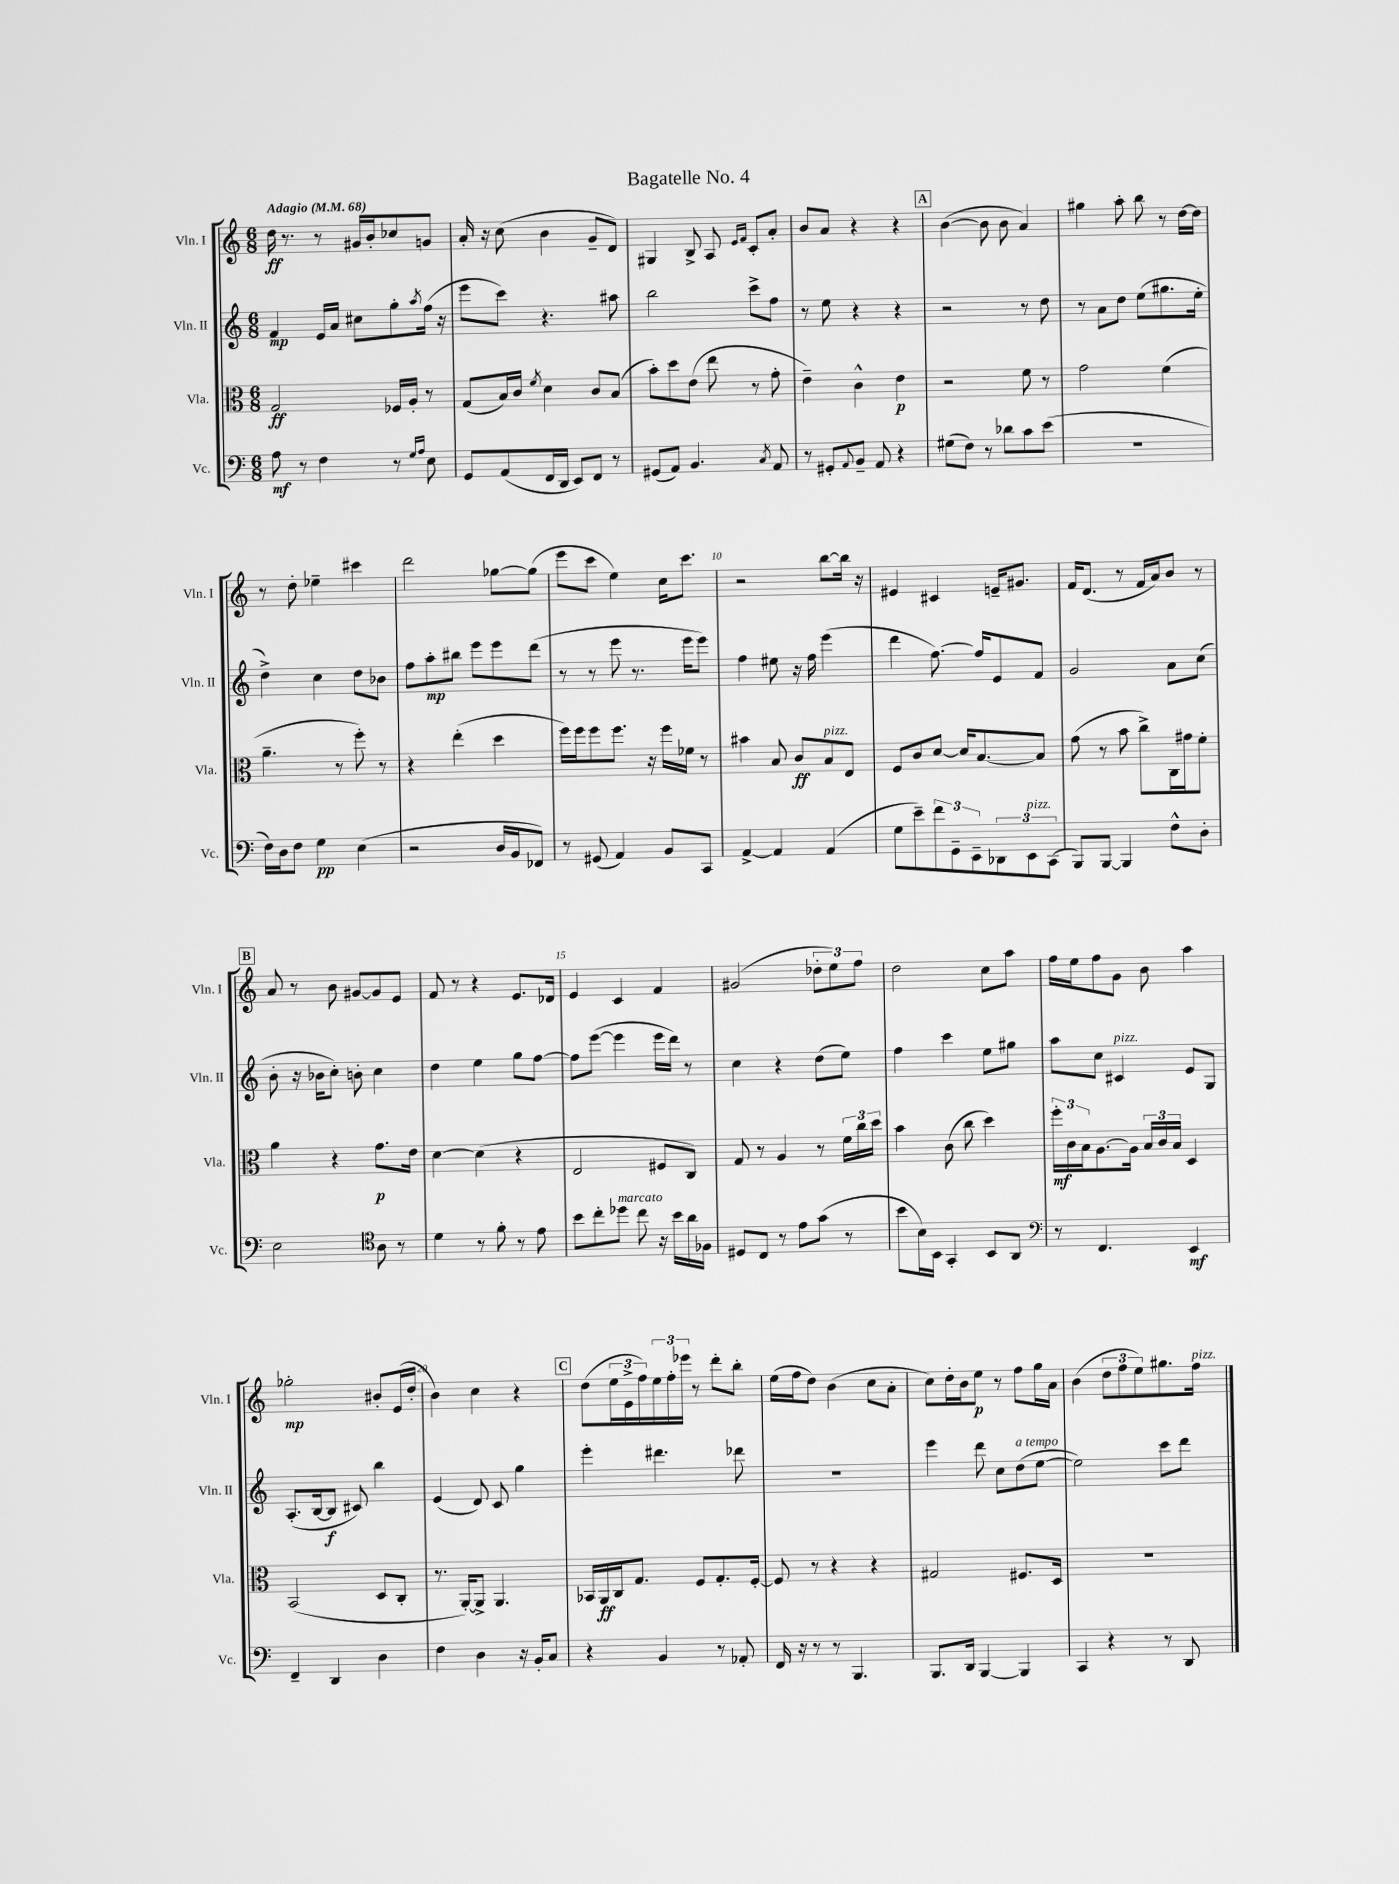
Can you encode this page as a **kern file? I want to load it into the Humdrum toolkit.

**kern	**kern	**kern	**kern
*staff4	*staff3	*staff2	*staff1
*clefF4	*clefC3	*clefG2	*clefG2
*k[]	*k[]	*k[]	*k[]
*M6/8	*M6/8	*M6/8	*M6/8
*MM68	*MM68	*MM68	*MM68
8A\	2G/	4f/	16dd\
.	.	.	8.r
8r	.	.	.
4F\	.	16e/LL	8r
.	.	16a/JJ	.
.	.	8cc#\L	16g#/LL
.	.	.	16b'/J
8r	16F-/LL	8gg'\	8cc-/
.	16A'/JJ	.	.
16qqG/LL	.	.	.
16qqA/JJ	.	8qaa/	.
8E\	8r	(16ff\Jk	8g/J
.	.	16r	.
=	=	=	=
8GG/L	(8G/L	8eee\L	16a'/
.	.	.	16r
(8AA/	16B/L)	8ccc\J)	(8cc\
.	16c/JJ	.	.
.	8qf/	.	.
16FF/L	4d\	4.r	4b\
16DD/JJ	.	.	.
8EE/L)	.	.	.
8FF/J	8c/L	.	8g~/L
8r	(8B/J	8aa#\	8d/J)
=	=	=	=
(8GG#/L	8b'\L)	2bb\	4G#/
8AA/J)	8dd\	.	.
4.BB/	(8e\J	.	8B^/
.	8ee\	.	8A/
.	.	.	16qqe/LL
.	.	.	16qqf/JJ
.	8r	8ccc^\L	8c'/L
8qC/	.	.	.
8AA/	8g'\	8ff\J	8a'/J
=	=	=	=
8r	4e~\)	8r	8b/L
8GG#'/L	.	8ee\	8a/J
8qqAA/	.	.	.
8BB~/J	4c^^\	4r	4r
8AA/	.	.	.
4r	4e\	4r	4r
=	=	=	=
(8G#\L	2r	2r	([4b\
8F\J)	.	.	.
8r	.	.	8b\]
8d-\L	.	.	8b\
8c\	8f\	8r	4a/)
(8e\J	8r	8dd\	.
=	=	=	=
2.r	2g\	8r	4gg#\
.	.	8a\L	.
.	.	8dd\J	8aa'\
.	.	(8ee\L	8bb\
.	(4f\	8.gg#\	8r
.	.	.	[16dd\LL
.	.	16ee'\Jk	16dd\]JJ
=	=	=	=
16F\LL)	4.a~\	4dd^\)	8r
16D\J	.	.	.
8F\J	.	.	8dd'\
4G\	.	4cc\	4ee-~\
.	8r	.	.
(4E\	8ff'\)	8dd\L	4ccc#\
.	8r	8b-\J	.
=	=	=	=
2r	4r	8ff\L	2ddd\
.	.	8aa'\	.
.	(4ee'\	8bb#\J	.
.	.	8eee\L	.
16D/LL	4dd\	8eee\	[8gg-\L
16BB/J	.	.	.
8FF-/J)	.	(8ddd\J	(8gg-\]J
=	=	=	=
8r	16ff\LL)	8r	8eee\L
.	16ff\J	.	.
(8GG#/	8ff\	8r	8ccc\J
4AA/)	8.ff\J	8eee\	4ee\)
.	.	8.r	.
.	16r	.	.
8BB/L	16ff\LL	.	16cc\LK
.	16f-\JJ	16eee\LK	8.ccc\J
8CC/J	8r	8eee\J)	.
=	=	=	=
[4AA^/	4b#\	4ff\	2r
4AA/]	8B/	8ee#\	.
.	8c/L	16r	.
.	.	16ff\	.
(4AA/	8B/	(4eee\	[8bb\L
.	8E/J	.	16bb\]Jk
.	.	.	16r
=	=	=	=
8G\L	8F/L	4ddd\	4e#/
8e~\)	8c/	.	.
12f\	[8d/J	[8.ff\)	4c#/
12GG~\	.	.	.
.	16d/]LK	.	.
12EE~\	.	.	.
.	[8.B/	16ff/]LK	.
12DD-\	.	8e/	16e~/LK
.	.	.	8.g#/J
12EE\	.	.	.
.	8B/]J	8f/J	.
(12CC\J	.	.	.
=	=	=	=
8BBB/L)	(8g\	2g/	16f/LK
.	.	.	(8.d/J
[8BBB/J	8r	.	.
4BBB/]	8b\	.	8r
.	8cc^\L)	.	16f/LL
.	.	.	16a/J)
8F^^\L	16C\L	8a\L	8b/J
.	16g#\J	.	.
8D'\J	8f'\J	(8cc\J	8r
=	=	=	=
2E\	4a\	8b'\	8a/
.	.	16r	8r
.	.	16b-\LK	.
.	4r	8cc'\J)	8b\
.	.	8b'\	[8g#/L
*clefC4	*	*	*
8A\	8.g\L	4cc\	8g#/]
8r	.	.	8e/J
.	16e\Jk	.	.
=	=	=	=
4d\	[4d\	4dd\	8f/
.	.	.	8r
8r	(4d\]	4ee\	4r
8f'\	.	.	.
8r	4r	8gg\L	8.e/L
8e\	.	[8ff\J	.
.	.	.	16d-/Jk
=	=	=	=
8b\L	2E/	8ff\]L	4e/
8cc'\	.	([8eee\J	.
8dd-\J	.	4eee\]	4c/
8cc\	.	.	.
16r	8F#/L	16eee\LL	4f/
16b\LL	.	16ddd\JJ)	.
16a\	8C/J)	8r	.
16F-\JJ	.	.	.
=	=	=	=
8D#/L	8G/	4cc\	(2g#/
8C/J	8r	.	.
8r	4A/	4r	.
8e\L	.	.	.
(8g\J	8r	(8dd\L	12dd-'\L
.	.	.	12ee\)
8r	24f\LL	8ee\J)	.
.	24cc\	.	12ff\J
.	24dd\JJ	.	.
=	=	=	=
8b\L	4b\	4ff\	2dd\
16B\L)	.	.	.
16BB\JJ	.	.	.
4GG'/	(8c\	4ccc\	.
.	8cc\	.	.
8BB/L	4dd\)	8ee\L	8cc\L
8AA/J	.	8gg#\J	8aa\J
=	=	=	=
*clefF4	*	*	*
8r	24ff'\LL	8aa\L	16ff\LL
.	24c\	.	.
.	.	.	16ee\J
.	24B\J	.	.
4.FF/	[8.A\	8cc\J	8ff\
.	.	4c#/	8g\J
.	16A\]Jk	.	.
.	24B/LL	.	8b\
.	24c/	.	.
.	24B/JJ	.	.
4EE/	4D/	8e/L	4aa\
.	.	8G/J	.
=	=	=	=
4FF~/	(2BB/	(8.A'/L	2gg-'\
.	.	[16B/k	.
4DD/	.	8B/]J	.
.	.	8c#/)	.
4D\	8D/L	4bb\	8b#'/L
.	8C'/J	.	(16e/L
.	.	.	16dd'/JJ
=	=	=	=
4F\	8.r	(4e/	4b\)
.	[16AA'/LK)	.	.
4D\	8AA^/]J	8d/)	4cc\
.	4.AA/	8c/	.
16r	.	4gg\	4r
16BB'/LK	.	.	.
8C/J	.	.	.
=	=	=	=
4r	16BB-/LL	4eee'\	(8dd\L
.	16AA/	.	.
.	16C/J	.	24ee\L
.	.	.	24e^\
.	8.G/J	.	.
.	.	.	24ff\)
4BB/	.	4.ddd#\	24ee\
.	.	.	24ff'\
.	.	.	24eee-\JJ
.	8F/L	.	8r
8r	8.G'/	.	8ddd'\L
8AA-'/	.	8ddd-\	8bb'\J
.	[16F'/Jk	.	.
=	=	=	=
16FF/	8F/]	2.r	(16ee\LL
16r	.	.	16ff\J
8r	8r	.	8dd\J)
8r	4r	.	(4b\
4.BBB/	.	.	.
.	4r	.	8cc\L
.	.	.	8a'\J
=	=	=	=
8.BBB/L	2G#/	4eee\	8cc\L)
.	.	.	16dd'\L
16DD/Jk	.	.	16b\J
[4BBB/	.	8ddd\	8ee\J
.	.	8cc\L	8r
4BBB/]	8.F#/L	(8dd\	8ff\L
.	.	[8ee\J	16gg\L
.	16D/Jk	.	16a\JJ
=	=	=	=
4CC/	2.r	2ee\])	(4b\
4r	.	.	12dd\L
.	.	.	12ff\
.	.	.	12ee\)
8r	.	8ccc\L	8.gg#\
8DD/	.	8ddd\J	.
.	.	.	16ff\Jk
==	==	==	==
*-	*-	*-	*-
